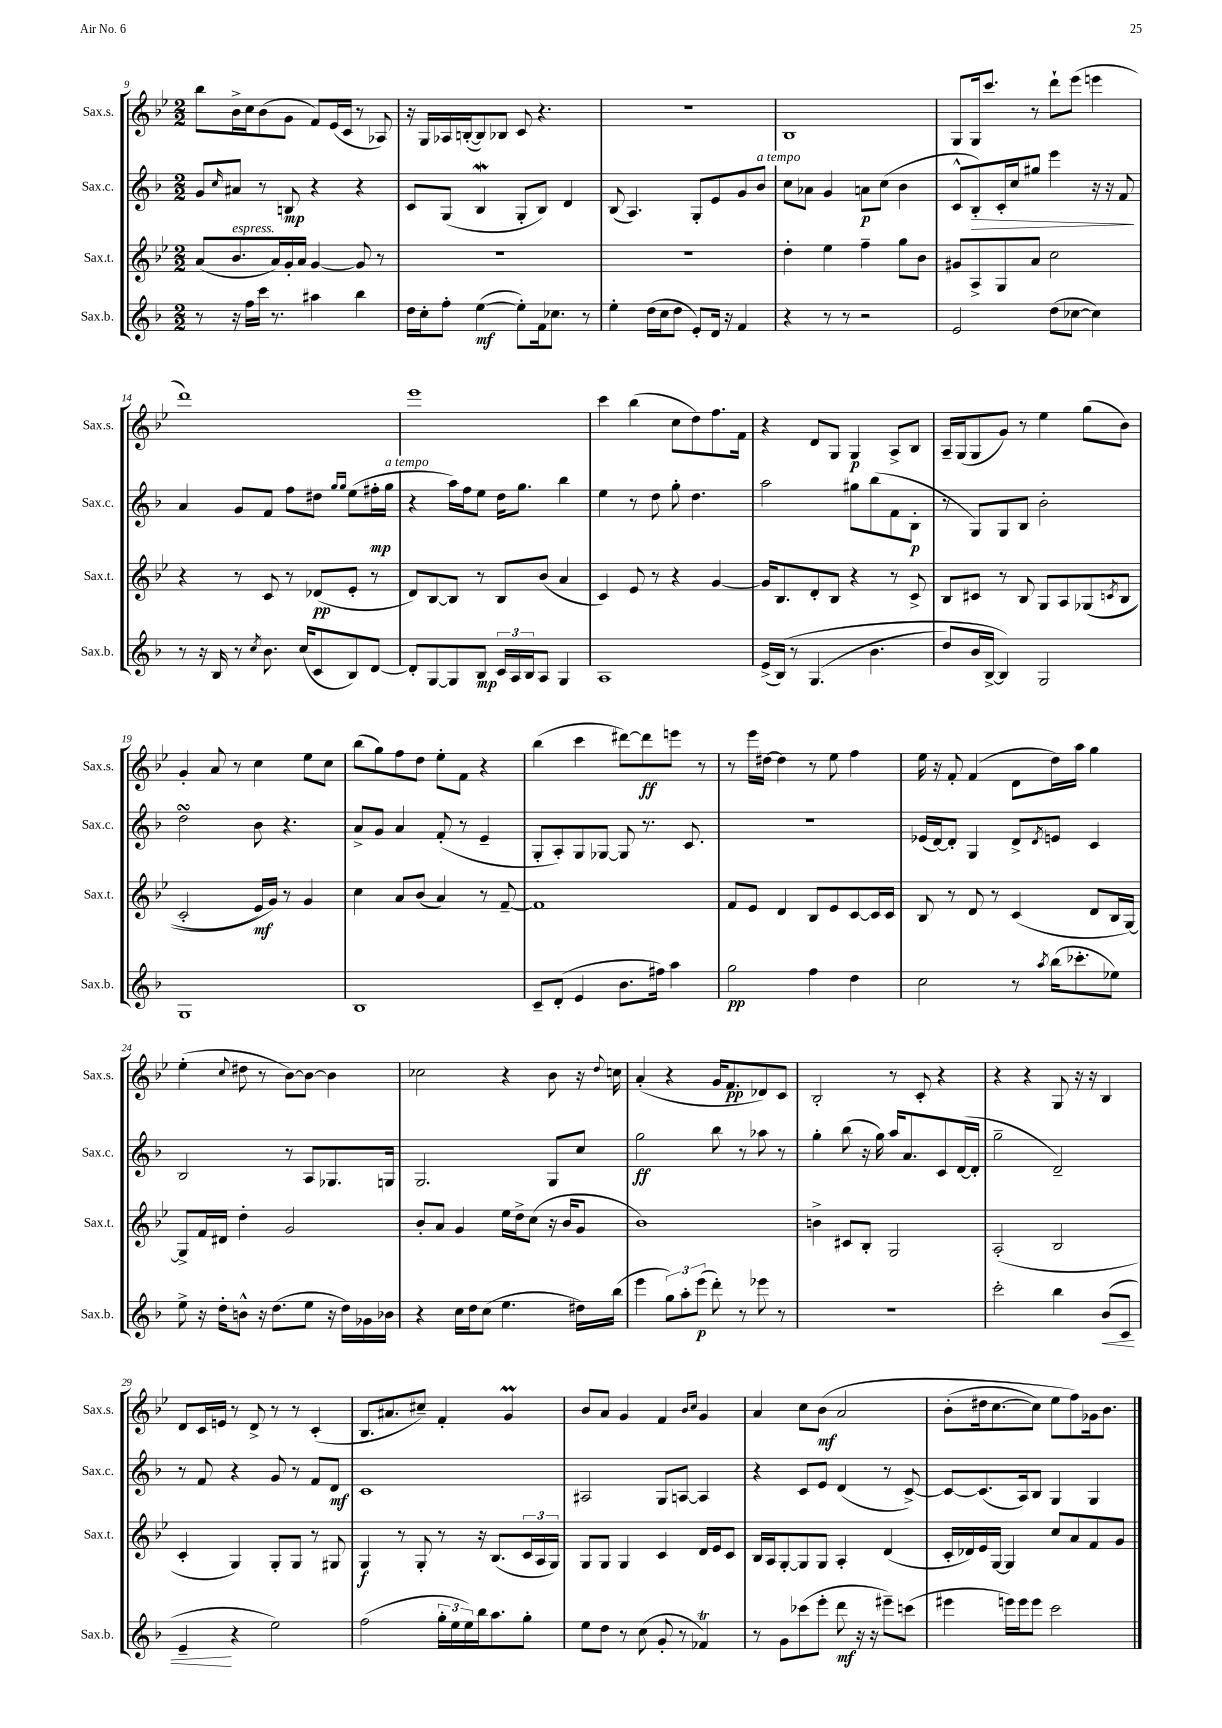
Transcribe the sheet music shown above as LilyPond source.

<<
\new StaffGroup <<
\new Staff = "s0" \with { instrumentName = "Sax.s." shortInstrumentName = "Sax.s." } {
    \clef treble \key bes \major \numericTimeSignature \time 2/2
    bes''8 bes'16-> c''16 bes'8( g'8 f'8) ees'16( c'16 r8 aes8) |
    r16 g16 aes16 b16~-.( b8) bes8 c'8 r4. |
    R1 |
    bes1 |
    g8 g16 c'''8. r8 d'''8-! ees'''8( e'''4 |
    d'''1) |
    ees'''1 |
    c'''4 bes''4( c''8 d''8) f''8. f'16 |
    r4 d'8 g8 g4\p a8-> bes8 |
    a16-- g16( g8 g'8) r8 ees''4 g''8( bes'8) |
    g'4-. a'8 r8 c''4 ees''8 c''8 |
    bes''8( g''8) f''8 d''8 ees''8-. f'8 r4 |
    bes''4( c'''4 dis'''8~) dis'''8\ff e'''8 r8 |
    r8 ees'''16 dis''16~ dis''4 r8 ees''8 f''4 |
    ees''16 r16 f'8-. f'4( d'8 d''16) a''16 g''4 |
    ees''4-.( \appoggiatura { c''8 } dis''8 r8 bes'8~) bes'8~ bes'4 |
    ces''2 r4 bes'8 r16 \appoggiatura { d''8 } c''16 |
    a'4-.( r4 g'16 f'8.\pp des'8) c'8 |
    bes2-. r8 c'8-. r4 |
    r4 r4 g8 r16 r16 bes4 |
    d'8 c'16 e'16 r8 d'8-> r8 r8 c'4-.( |
    bes8. ais'8. cis''8--) f'4-. g'4\prall |
    bes'8 a'8 g'4 f'4 \grace { bes'16 c''16 } g'4 |
    a'4 c''8 bes'8\mf\( a'2 |
    bes'8-.( dis''16 c''8.~ c''8) ees''8 f''8\) ges'16 bes'8. \bar "|." |
}
\new Staff = "s1" \with { instrumentName = "Sax.c." shortInstrumentName = "Sax.c." } {
    \clef treble \key f \major \numericTimeSignature \time 2/2
    g'8 \grace { c''16 } ais'8 r8 b8\mp r4 r4 |
    c'8 g8( bes4\mordent g8-. bes8) d'4 |
    bes8( a4.) g8-. e'8 g'8 bes'8^\markup { \italic "a tempo" } |
    c''8 aes'8 g'4 a'8\p c''8( bes'4 |
    c'8-^ bes8-.\>) c'16-. c''16 gis''8 e'''4 r16 r16 f'8\! |
    a'4 g'8 f'8 f''8 dis''8 \grace { g''16 g''16 } e''8( fis''16-.\mp g''16^\markup { \italic "a tempo" } |
    r4 a''16) f''16 e''8 d''16 g''8. bes''4 |
    e''4 r8 d''8 g''8-. d''4. |
    a''2 gis''8 bes''8( f'8 bes8-.\p |
    r8 g8) g8 bes8 bes'2-. |
    d''2\turn bes'8 r4. |
    a'8-> g'8 a'4 f'8-.( r8 e'4-- |
    g8-. a8-.) g8 ges8~ ges8 r8. c'8. |
    r1 |
    ees'16( d'16~) d'8-. g4 d'8-> \acciaccatura { d'8 } e'8 c'4 |
    bes2 r8 a8 ges8. g16 |
    g2. g8 c''8 |
    g''2\ff bes''8 r8 aes''8 r8 |
    g''4-. bes''8( r16 g''16) a''16 a'8. c'8 d'16~( d'16-. |
    g''2-- d'2--) |
    r8 f'8 r4 g'8 r8 f'8 d'8\mf |
    c'1 |
    ais2 g8 a8~ a4 |
    r4 c'8 e'8 d'4( r8 c'8~->) |
    c'8~ c'8.( a16) bes8 g4 g4 \bar "|." |
}
\new Staff = "s2" \with { instrumentName = "Sax.t." shortInstrumentName = "Sax.t." } {
    \clef treble \key bes \major \numericTimeSignature \time 2/2
    a'8( bes'8.^\markup { \italic "espress." } a'16) g'16-. a'16 g'4~ g'8 r8 |
    R1 |
    R1 |
    d''4-. ees''4 f''4-- g''8 bes'8 |
    gis'8 a8-> g8 a'8 c''2 |
    r4 r8 c'8 r8 des'8\pp( ees'8-. r8 |
    d'8) bes8~ bes8 r8 bes8 bes'8( a'4 |
    c'4) ees'8 r8 r4 g'4~ |
    g'16 bes8. d'8-. bes8 r4 r8 c'8-> |
    bes8 cis'8 r8 bes8 g8 a8 ges8(\( \acciaccatura { c'8 } bes8 |
    c'2-. ees'16\mf) g'16\) r8 g'4 |
    c''4 a'8 bes'8( a'4) r8 f'8~-- |
    f'1 |
    f'8 ees'8 d'4 bes8 ees'8 c'8~ c'16 c'16 |
    bes8 r8 d'8 r8 c'4( d'8 bes16 g16~) |
    g8-> f'16 dis'16 d''4-. g'2 |
    bes'8-. a'8 g'4 ees''16 d''16-> c''8( r16 bes'16 g'8 |
    bes'1) |
    b'4-> cis'8 bes8-. g2 |
    a2-.( bes2 |
    c'4-. g4) g8-. g8 r8 gis8 |
    g4\f r8 g8-. r8 r16 bes8.( \tuplet 3/2 { c'16 a16 g16) } |
    g8 g8 g4 c'4 d'16 ees'16 c'8 |
    bes16 a16 g8~-. g8 g8 a4-. d'4( |
    c'16-. des'16) ees'16 g16~ g4 c''8 a'8 f'8 g'8 \bar "|." |
}
\new Staff = "s3" \with { instrumentName = "Sax.b." shortInstrumentName = "Sax.b." } {
    \clef treble \key f \major \numericTimeSignature \time 2/2
    r8 r16 f''16 c'''16 r8. ais''4 bes''4 |
    d''16 c''16-. f''8-. e''4~\mf( e''8-.) f'16 ces''8. r8 |
    e''4-. d''16( c''16 d''8 e'8-.) d'16 r16 f'4 |
    r4 r8 r8 r2 |
    e'2 d''8( ces''8~ ces''4) |
    r8 r16 bes16 r8 \acciaccatura { c''8 } bes'8. c''16( c'8 bes8) d'8~ |
    d'8-. g8~ g8 bes8\mp \tuplet 3/2 { c'16 a16 bes16 } a8 g4 |
    a1 |
    e'16->( bes16)\( r8 g4.( bes'4. |
    d''8) bes'16 bes16~-> bes4\) g2 |
    g1 |
    bes1 |
    c'8-- d'8-.( e'4 bes'8. fis''16) a''4 |
    g''2\pp f''4 d''4 |
    c''2 r8 \acciaccatura { a''8 } bes''16( ces'''8.-. ees''8) |
    e''8-> r16 d''16-. b'8-^ r16 d''8.( e''8 r16 d''16) ges'16 bes'16 |
    r4 c''16 d''16 c''8( e''4. dis''16) bes''16( |
    e'''4 \tuplet 3/2 { g''8) a''8-. e'''8\p( } d'''8-.) r8 ees'''8 r8 |
    R1 |
    c'''2-. bes''4 bes'8\<( c'8 |
    e'4--\! r4 e''2) |
    f''2( \tuplet 3/2 { g''16-. e''16 e''16) } bes''16 a''8. g''8-. |
    e''8 d''8 r8 c''8( g'8-. r8 fes'4\trill) |
    r8 g'8 ces'''8( e'''8-. d'''8\mf r16 r16 eis'''8--) c'''8( |
    eis'''4 e'''16) e'''16 e'''8 c'''2 \bar "|." |
}
>>
>>
\layout { \context { \Score currentBarNumber = #9 } }
